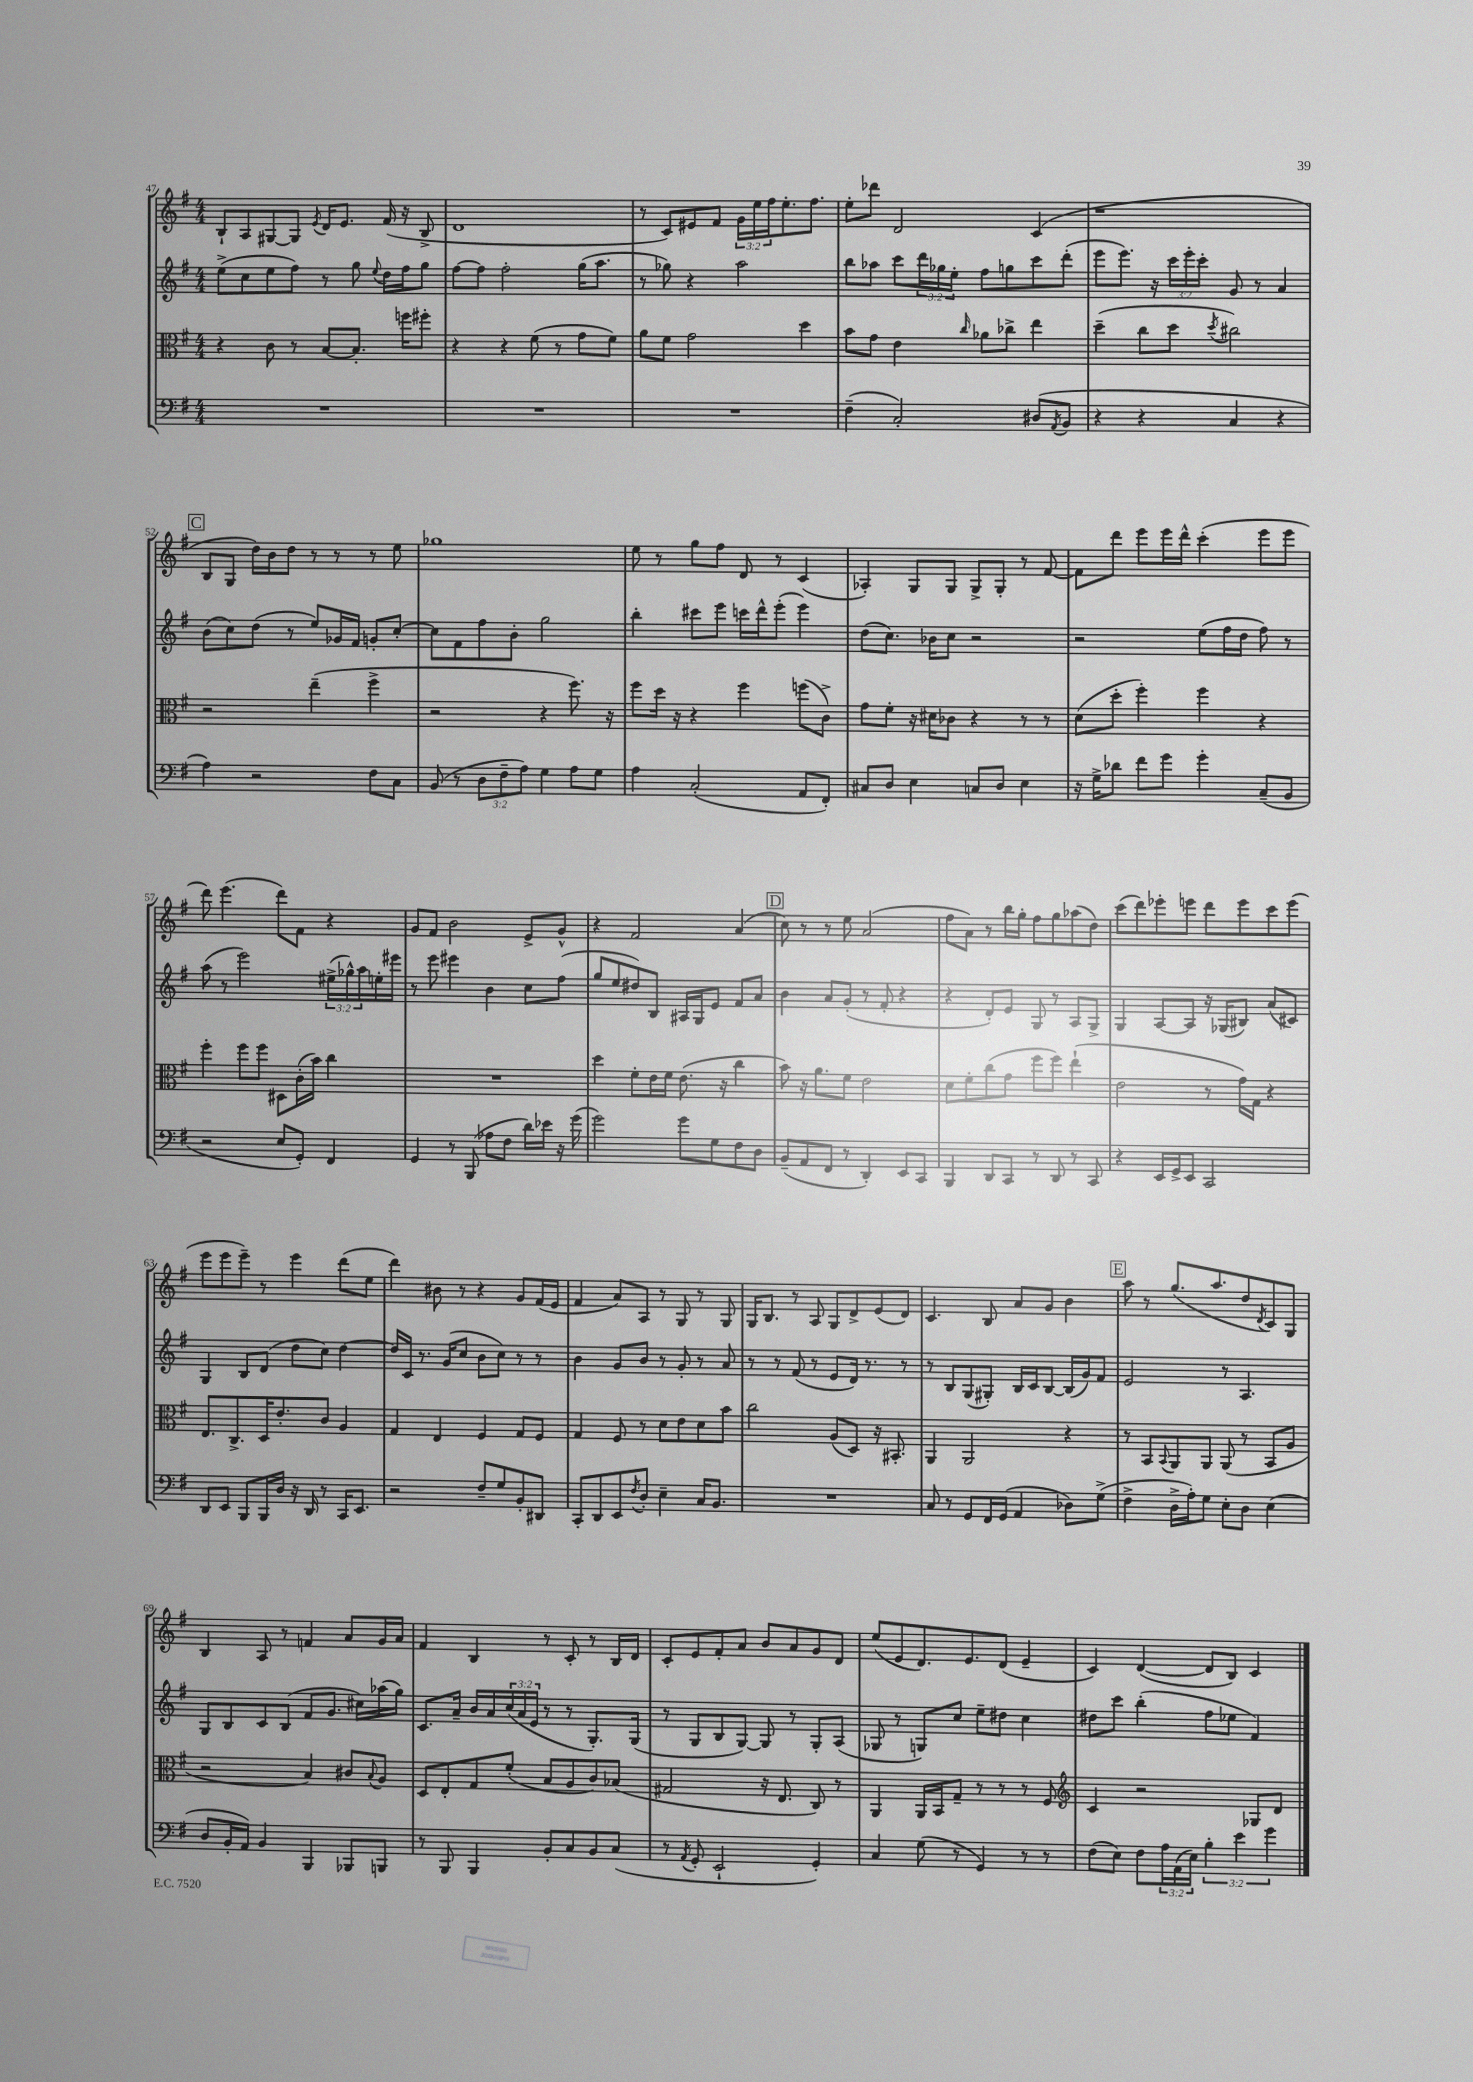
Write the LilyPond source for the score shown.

<<
\new StaffGroup <<
\new Staff = "s0" {
    \clef treble \key g \major \numericTimeSignature \time 4/4 \override Staff.TupletNumber.text = #tuplet-number::calc-fraction-text
    b8-! a8 gis8~ gis8 \acciaccatura { e'8 } d'16 e'8. fis'16( r16 b8-> |
    d'1 |
    r8 c'8) eis'8 fis'8 \tuplet 3/2 { g'16 e''16 fis''16 } e''8.-. fis''8. |
    e''8-. des'''8 d'2 c'4( |
    r1 |
    \mark \markup { \box "C" } b8 g8 d''16) b'16 d''8 r8 r8 r8 e''8 |
    ges''1 |
    e''8 r8 g''8 fis''8 d'8 r8 c'4( |
    aes4-.) g8 g8 g8-> g8-. r8 fis'8~ |
    fis'8 d'''8 e'''8 e'''16 d'''16-^ c'''4-.( e'''8 e'''8 |
    d'''8) e'''4.( d'''8) fis'8 r4 |
    g'8 fis'8 b'2 e'8-> g'8-^ |
    r4 fis'2 a'4( |
    \mark \markup { \box "D" } c''8) r8 r8 e''8 a'2( |
    fis''8 a'8) r8 b''16 g''16-. fis''8 g''8 aes''8( d''8) |
    c'''8( d'''8) ees'''8-. e'''8 d'''8 e'''8 c'''8 e'''8( |
    e'''8 e'''8 e'''8--) r8 e'''4 d'''8( e''8 |
    d'''4) bis'8 r8 r4 g'8 fis'16( e'16 |
    fis'4 a'8) a8 r8 g8 r8 g8 |
    g16 b8. r8 a8 g8 d'8-> e'8( d'8) |
    c'4. b8 a'8 g'8 b'4 |
    \mark \markup { \box "E" } a''8 r8 g''8.( a''8. d''8 \acciaccatura { d'8 } c'8) g8 |
    b4 a8 r8 f'4 a'8 g'16 a'16 |
    fis'4 b4 r8 c'8-. r8 b16 d'16 |
    c'8-. e'8 fis'8-. a'8 b'8 a'8 g'8 d'8 |
    e''8( e'8 d'8.) e'8. d'8( e'4-- |
    c'4) d'4~( d'8 b8) c'4 \bar "|." |
}
\new Staff = "s1" {
    \clef treble \key g \major \numericTimeSignature \time 4/4 \override Staff.TupletNumber.text = #tuplet-number::calc-fraction-text
    e''8->( c''8 e''8 fis''8) r8 g''8 \appoggiatura { e''8 } d''16 fis''16 g''8 |
    fis''8~ fis''8 fis''2-. g''16( a''8. |
    r8 ges''8) r4 a''2 |
    b''8 aes''8 c'''8 \tuplet 3/2 { d'''16 ges''16 e''16-. } fis''8 g''8 c'''8 d'''8-.( |
    e'''8 e'''8.) r16 \tuplet 3/2 { c'''16 e'''16-. c'''16-. } g'8 r8 a'4 |
    \mark \markup { \box "C" } b'8( c''8) d''8( r8 e''8) ges'16 fis'16 g'8-. c''8~-. |
    c''8 fis'8 fis''8 b'8-. g''2 |
    b''4-. cis'''8 e'''8 c'''16 d'''16-^ e'''8-.( e'''4) |
    d''8( c''8.) bes'16 c''8 r2 |
    r2 e''8( fis''16 d''16 fis''8) r8 |
    a''8( r8 e'''2) \tuplet 3/2 { eis''16->( ges''16-^) a''16 } e''16-. eis'''16 |
    r8 e'''8 eis'''4 b'4 c''8 fis''8( |
    g''8 e''8 dis''8) b8 ais16 g16 e'8 fis'8 a'8 |
    \mark \markup { \box "D" } b'4 a'8 g'8-.( r8 fis'8-. r4 |
    r4 d'8-.) e'8 g8 r8 a8 g8-> |
    g4 a8~ a8 r16 ges16( bis8) a'8( cis'8) |
    g4 b8 d'8( d''8 c''8) d''4~ |
    d''16 c'16 r8. g'16( c''8 b'8 c''8) r8 r8 |
    b'4 g'8 b'8 r8 g'8-. r8 a'8 |
    r8 r8 fis'8( r8 e'8 d'16) r8. r8 |
    r8 b8 g8( gis8-.) b16 c'16 b8~ b16( g'16) fis'8 |
    \mark \markup { \box "E" } e'2 r8 a4. |
    g8 b8 c'8 b8( fis'8 g'8. cis''16) aes''16( g''16) |
    c'8. a'16-- b'16 a'16 \tuplet 3/2 { c''16( a'16 e'16 } r8 r8 g8.-.) g16( |
    r8 g8 b8 g8~) g8 r8 g8-. a8( |
    ges8 r8 g8) c''8 e''8-- dis''8 c''4 |
    dis''8 c'''8 b''4-.( fis''8 ees''8 fis'4) \bar "|." |
}
\new Staff = "s2" {
    \clef alto \key g \major \numericTimeSignature \time 4/4
    r4 c'8 r8 b8~ b8.-. f''16 fis''8-. |
    r4 r4 fis'8( r8 g'8 fis'8) |
    a'8 fis'8 g'2 d''4 |
    b'8 g'8 e'4 \grace { c''16 } aes'8 ces''8-> e''4 |
    d''4--( c''8 d''8 \acciaccatura { d''8 } cis''2) |
    \mark \markup { \box "C" } r2 e''4--( fis''4-> |
    r2 r4 fis''8.) r16 |
    fis''8 d''16 r16 r4 fis''4 f''8( c'8->) |
    g'8 fis'8-. r16 dis'16 ces'8 r4 r8 r8 |
    d'8( d''8-. fis''4-.) fis''4 r4 |
    fis''4-. fis''8 fis''8 dis8 c'16-.( b'16) c''4 |
    R1 |
    d''4 fis'8-. e'16 fis'16 e'8.( r16 c''4 |
    \mark \markup { \box "D" } b'8) r16 a'8. fis'8 e'2 |
    d'8 fis'8-. c''8( g'8 fis''8 fis''8) e''4-!( |
    e'2 r8 g'16) g16 r4 |
    e8. c8.-> d16 e'8.-. c'8 a4 |
    g4 e4 fis4 g8 fis8 |
    g4 fis8 r8 d'8 e'8 d'8 b'8 |
    c''2 a8( d8) r16 bis,8.-. |
    a,4 a,2 r4 |
    \mark \markup { \box "E" } r8 b,8 \appoggiatura { b,8 } a,8 a,8 a,8( r8 b,8 a8 |
    r2 b4) cis'8 \appoggiatura { b8 } a8 |
    d8 e8-. g8 fis'8-.( b8 a8 c'8) bes8( |
    gis2 r16 e8. c8) r8 |
    a,4 a,16 b,16 g8-- r8 r8 r8 fis8 |
    \clef treble c'4 r2 ges8 d'8 \bar "|." |
}
\new Staff = "s3" {
    \clef bass \key g \major \numericTimeSignature \time 4/4 \override Staff.TupletNumber.text = #tuplet-number::calc-fraction-text
    R1 |
    R1 |
    R1 |
    fis4--( c2-.) dis8( \acciaccatura { a,8 } b,8 |
    r4 r4 c4 r4 |
    \mark \markup { \box "C" } a4) r2 fis8 c8 |
    b,8( r8 \tuplet 3/2 { d8 fis8-- a8) } g4 a8 g8 |
    a4 c2-.( a,8 fis,8-.) |
    cis8 d8 e4 c8 d8 e4 |
    r16 g16-> des'8 fis'8 g'8 g'4-. c8--( b,8 |
    r2 e8 g,8-.) fis,4 |
    g,4 r8 b,,8( aes8 fis8 d'16) ees'16 r16 g'16( |
    g'2) g'8 g8 fis8 d8 |
    \mark \markup { \box "D" } b,8--( a,8 fis,8 r8 d,4-.) e,8 c,8 |
    b,,4 d,8 c,8 r8 d,8 r8 c,8 |
    r4 e,16 g,16-> e,8 c,2 |
    d,8 e,8 b,,8 b,,16 d16 r16 d,16 r8 c,16 e,8. |
    r2 fis8-- g8 b,8-. dis,8 |
    c,8-. d,8 e,8 \acciaccatura { fis8 } d8-. e4-- c16 b,8. |
    R1 |
    c8 r8 g,8 fis,16 g,16( a,4 des8) g8->( |
    \mark \markup { \box "E" } fis4-> d16-> a16-.) g8 e8-. d8 e4( |
    d8 b,16-. a,16) b,4 b,,4 bes,,8 b,,8 |
    r8 b,,8 b,,4 b,8-. c8 b,8 c8( |
    r8 \acciaccatura { a,8 } g,8-. e,2-! g,4-.) |
    c4 g8( r8 g,4) r8 r8 |
    fis8( e8) fis8 \tuplet 3/2 { a16 a,16( e16) } \tuplet 3/2 { b4-. e'4 g'4 } \bar "|." |
}
>>
>>
\layout { \context { \Score currentBarNumber = #47 } }
